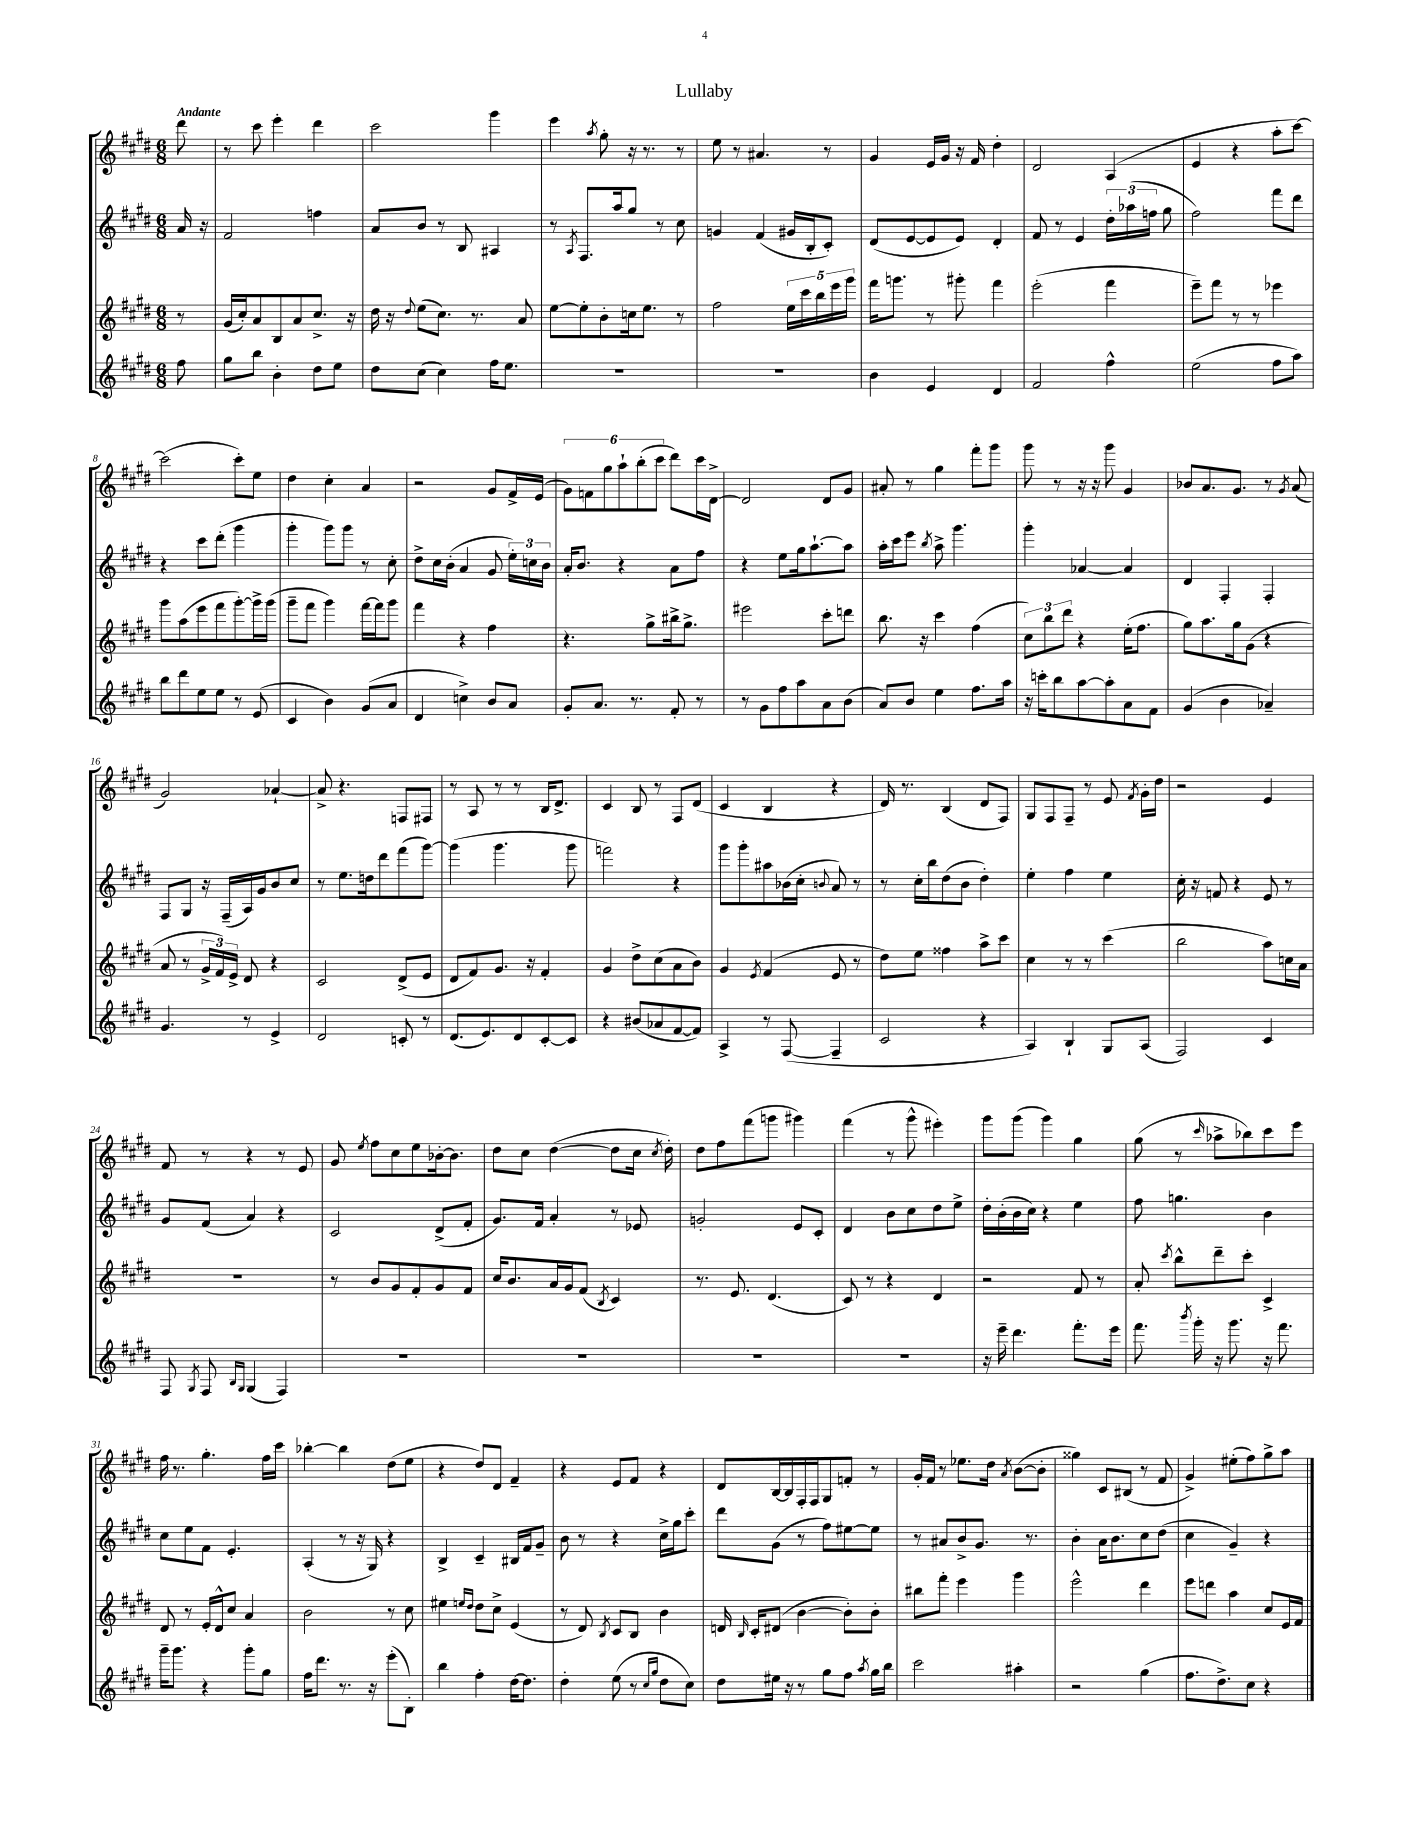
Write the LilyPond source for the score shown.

\header { title = "Lullaby" }
<<
\new StaffGroup <<
\new Staff = "s0" {
    \clef treble \key e \major \numericTimeSignature \time 6/8 \partial 8 \tempo "Andante"
    \autoBeamOff dis'''8 |
    r8 cis'''8 e'''4-. dis'''4 |
    cis'''2 gis'''4 |
    e'''4 \acciaccatura { a''8 } gis''8-. r16 r8. r8 |
    e''8 r8 ais'4. r8 |
    gis'4 e'16[ gis'16] r16 fis'16 dis''4-. |
    dis'2 a4( |
    e'4 r4 a''8[-. cis'''8]~) |
    cis'''2( cis'''8[-.) e''8] |
    dis''4 cis''4-. a'4 |
    r2 gis'8[ fis'16-> e'16]( |
    \tuplet 6/4 { gis'8[) f'8 gis''8 a''8-! b''8-.( cis'''8] } dis'''8[) cis'''16 dis'16]~-> |
    dis'2 dis'8[ gis'8] |
    ais'8-. r8 gis''4 fis'''8[-. gis'''8] |
    gis'''8 r8 r16 r16 gis'''8 gis'4 |
    bes'8[ a'8. gis'8.] r8 \acciaccatura { gis'8 } a'8( |
    gis'2) aes'4~-! |
    aes'8-> r4. f8[ fis8] |
    r8 a8 r8 r8 b16[ dis'8.]-> |
    cis'4 b8 r8 fis8[ dis'8]( |
    cis'4 b4 r4 |
    dis'16) r8. b4( dis'8[ fis8]) |
    gis8[ fis8 fis8]-- r8 e'8 \acciaccatura { fis'8 } gis'16[-. dis''16] |
    r2 e'4 |
    fis'8 r8 r4 r8 e'8 |
    gis'8 \acciaccatura { e''8 } fis''8[ cis''8 e''8 bes'16~-. bes'8.] |
    dis''8[ cis''8] dis''4~( dis''8[ cis''16] \acciaccatura { cis''8 } dis''16-.) |
    dis''8[ fis''8 fis'''8( g'''8] gis'''4) |
    fis'''4( r8 gis'''8-^ eis'''4-.) |
    gis'''8[ gis'''8]( gis'''4) gis''4 |
    gis''8( r8 \grace { cis'''16 } aes''8[-> bes''8) cis'''8 e'''8] |
    fis''16 r8. gis''4.-. fis''16[ cis'''16] |
    bes''4~-. bes''4 dis''8[( e''8] |
    r4 dis''8[) dis'8] fis'4-- |
    r4 e'8[ fis'8] r4 |
    dis'8[ b16~ b16 fis16-. fis16 gis8 f'8]-. r8 |
    gis'16[-. fis'16] r8 ees''8.[ dis''16] \acciaccatura { a'8 } b'8[~( b'8]-. |
    gisis''4) cis'8[ bis8]( r8 fis'8 |
    gis'4->) eis''8[-.( fis''8) gis''8-> a''8] \bar "|." |
}
\new Staff = "s1" {
    \clef treble \key e \major \numericTimeSignature \time 6/8 \partial 8
    \autoBeamOff a'16 r16 |
    fis'2 f''4 |
    a'8[ b'8] r8 b8 ais4 |
    r8 \acciaccatura { a8 } fis8.[ a''16 gis''8] r8 cis''8 |
    g'4 fis'4( gis'16[ b16-. cis'8]-.) |
    dis'8[( e'8~ e'8 e'8]) dis'4-. |
    fis'8 r8 e'4 \tuplet 3/2 { dis''16[-. aes''16( f''16] } gis''8 |
    fis''2) fis'''8[ dis'''8] |
    r4 cis'''8[ dis'''8]-.( gis'''4 |
    gis'''4-. gis'''8[) gis'''8] r8 cis''8-. |
    dis''8[-> cis''16 b'16]-.( a'4 gis'8 \tuplet 3/2 { e''16[-.) c''16 b'16] } |
    a'16[-. b'8.] r4 a'8[ fis''8] |
    r4 e''8[ gis''16 a''8.~-! a''8] |
    a''16[-. cis'''16 e'''8] \acciaccatura { b''8 } a''8-> gis'''4. |
    gis'''4-. aes'4~ aes'4 |
    dis'4 fis4-. fis4-. |
    fis8[ gis8] r16 fis16[--( a16) gis'16 b'8 cis''8] |
    r8 e''8.[ d''16 dis'''8 fis'''8( gis'''8]~) |
    gis'''4( gis'''4. gis'''8 |
    f'''2) r4 |
    gis'''8[ gis'''8-. ais''8 bes'16( cis''16]-. \appoggiatura { b'8 } a'8) r8 |
    r8 cis''16[-. b''16 dis''8( b'8] dis''4-.) |
    e''4-. fis''4 e''4 |
    cis''16-. r16 f'8 r4 e'8 r8 |
    gis'8[ fis'8]( a'4) r4 |
    cis'2 dis'8[->( fis'8]-. |
    gis'8.[) fis'16] a'4-. r8 ees'8 |
    g'2-. e'8[ cis'8]-. |
    dis'4 b'8[ cis''8 dis''8 e''8]-> |
    dis''16[-. b'16-.( b'16 cis''16]) r4 e''4 |
    fis''8 g''4. b'4 |
    cis''8[ e''8 fis'8] e'4.-. |
    a4-.( r8 r16 gis16) r4 |
    b4-> cis'4-- bis16[ fis'16 gis'8]-- |
    b'8 r8 r4 cis''16[-> gis''16 cis'''8]-. |
    dis'''8[ gis'8]( r8 fis''8[) eis''8~ eis''8] |
    r8 ais'8[ b'8-> gis'8.] r8. |
    b'4-. a'16[ b'8. cis''8 dis''8]( |
    cis''4 gis'4--) r4 \bar "|." |
}
\new Staff = "s2" {
    \clef treble \key e \major \numericTimeSignature \time 6/8 \partial 8
    \autoBeamOff r8 |
    gis'16[( cis''16-.) a'8 b8 a'8 cis''8.]-> r16 |
    dis''16 r16 \appoggiatura { dis''8 } e''8[( cis''8.]) r8. a'8 |
    e''8[~ e''8-. b'8-. c''16 e''8.] r8 |
    fis''2 \tuplet 5/4 { e''16[ cis'''16 b''16 e'''16 gis'''16] } |
    fis'''16[ g'''8.] r8 gis'''8-. fis'''4 |
    e'''2-.( fis'''4 |
    e'''8[--) fis'''8] r8 r8 ees'''4 |
    gis'''8[ a''8( e'''8 fis'''8 gis'''8~-.) gis'''16-> gis'''16]( |
    gis'''8[-- fis'''8] gis'''4) fis'''16[~ fis'''16 gis'''8] |
    fis'''4 r4 fis''4 |
    r4. gis''8[-> bis''16-> gis''8.]-> |
    eis'''2 cis'''8[-. d'''8] |
    b''8. r16 cis'''4 fis''4( |
    \tuplet 3/2 { cis''8[) b''8 dis'''8] } r4 e''16[-.( fis''8.] |
    gis''8[) a''8. gis''16 gis'8]( r4 |
    a'8 r8 \tuplet 3/2 { gis'16[-> fis'16) e'16]-> } dis'8 r4 |
    cis'2 dis'8[->( e'8] |
    dis'8[ fis'8) gis'8.] r16 fis'4-. |
    gis'4 dis''8[-> cis''8( a'8 b'8]) |
    gis'4 \acciaccatura { e'8 } fis'4( e'8 r8 |
    dis''8[) e''8] fisis''4 a''8[-> cis'''8] |
    cis''4 r8 r8 cis'''4( |
    b''2 a''8[) c''16 a'16] |
    R2. |
    r8 b'8[ gis'8 fis'8-. gis'8 fis'8] |
    cis''16[ b'8. a'16 gis'16 fis'8]( \acciaccatura { b8 } cis'4) |
    r8. e'8. dis'4.( |
    cis'8) r8 r4 dis'4 |
    r2 fis'8 r8 |
    a'8-. \acciaccatura { cis'''8 } b''8[-^ dis'''8-- cis'''8]-. cis'4-> |
    dis'8 r8 e'16[-. dis'16-^ cis''8] a'4 |
    b'2 r8 cis''8 |
    eis''4 \grace { e''16[ dis''16] } dis''8[ cis''8]-> e'4( |
    r8 dis'8) \acciaccatura { b8 } cis'8[ b8] b'4 |
    d'16 \grace { b16 } cis'16[-. dis'8]( b'4~ b'8[-.) b'8]-. |
    bis''8[ fis'''8]-. e'''4 gis'''4 |
    e'''2-^ dis'''4 |
    e'''8[ d'''8] a''4 cis''8[ e'16 fis'16] \bar "|." |
}
\new Staff = "s3" {
    \clef treble \key e \major \numericTimeSignature \time 6/8 \partial 8
    \autoBeamOff fis''8 |
    gis''8[ b''8] b'4-. dis''8[ e''8] |
    dis''8[ cis''8]( cis''4) fis''16[ e''8.] |
    R2. |
    R2. |
    b'4 e'4 dis'4 |
    fis'2 fis''4-^ |
    e''2( fis''8[ a''8]) |
    b''8[ dis'''8 e''8 e''8] r8 e'8( |
    cis'4 b'4) gis'8[( a'8] |
    dis'4 c''4->) b'8[ a'8] |
    gis'8[-. a'8.] r8. fis'8-. r8 |
    r8 gis'8[ fis''8 a''8 a'8 b'8]( |
    a'8[) b'8] e''4 fis''8.[ a''16] |
    r16 c'''16[-. b''8 a''8~ a''8-. a'8 fis'8] |
    gis'4( b'4 aes'4--) |
    gis'4. r8 e'4-> |
    dis'2 c'8-. r8 |
    dis'8.[( e'8.) dis'8 cis'8~-. cis'8] |
    r4 bis'8[( aes'8 fis'8~ fis'8]) |
    a4-> r8 fis8~( fis4-- |
    cis'2 r4 |
    a4) b4-! gis8[ a8]( |
    fis2) cis'4 |
    fis8 \acciaccatura { gis8 } fis8 \grace { b16[ gis16] } gis4( fis4) |
    R2. |
    R2. |
    R2. |
    R2. |
    r16 e'''16-- dis'''4. fis'''8.[-. e'''16] |
    fis'''8. \acciaccatura { b'''8 } gis'''16-. r16 gis'''8. r16 fis'''8. |
    gis'''16[-- gis'''8.] r4 gis'''8[-. gis''8] |
    fis''16[ dis'''8.] r8. r16 e'''8[-.( b8]-.) |
    b''4 fis''4-. dis''16[~ dis''8.] |
    dis''4-. e''8( r8 \grace { cis''16[ gis''16] } dis''8[ cis''8]) |
    dis''8[ eis''16] r16 r8 gis''8[ fis''8] \acciaccatura { a''8 } gis''16[ b''16] |
    cis'''2 ais''4-. |
    r2 gis''4( |
    fis''8.[ dis''8.->) cis''8] r4 \bar "|." |
}
>>
>>
